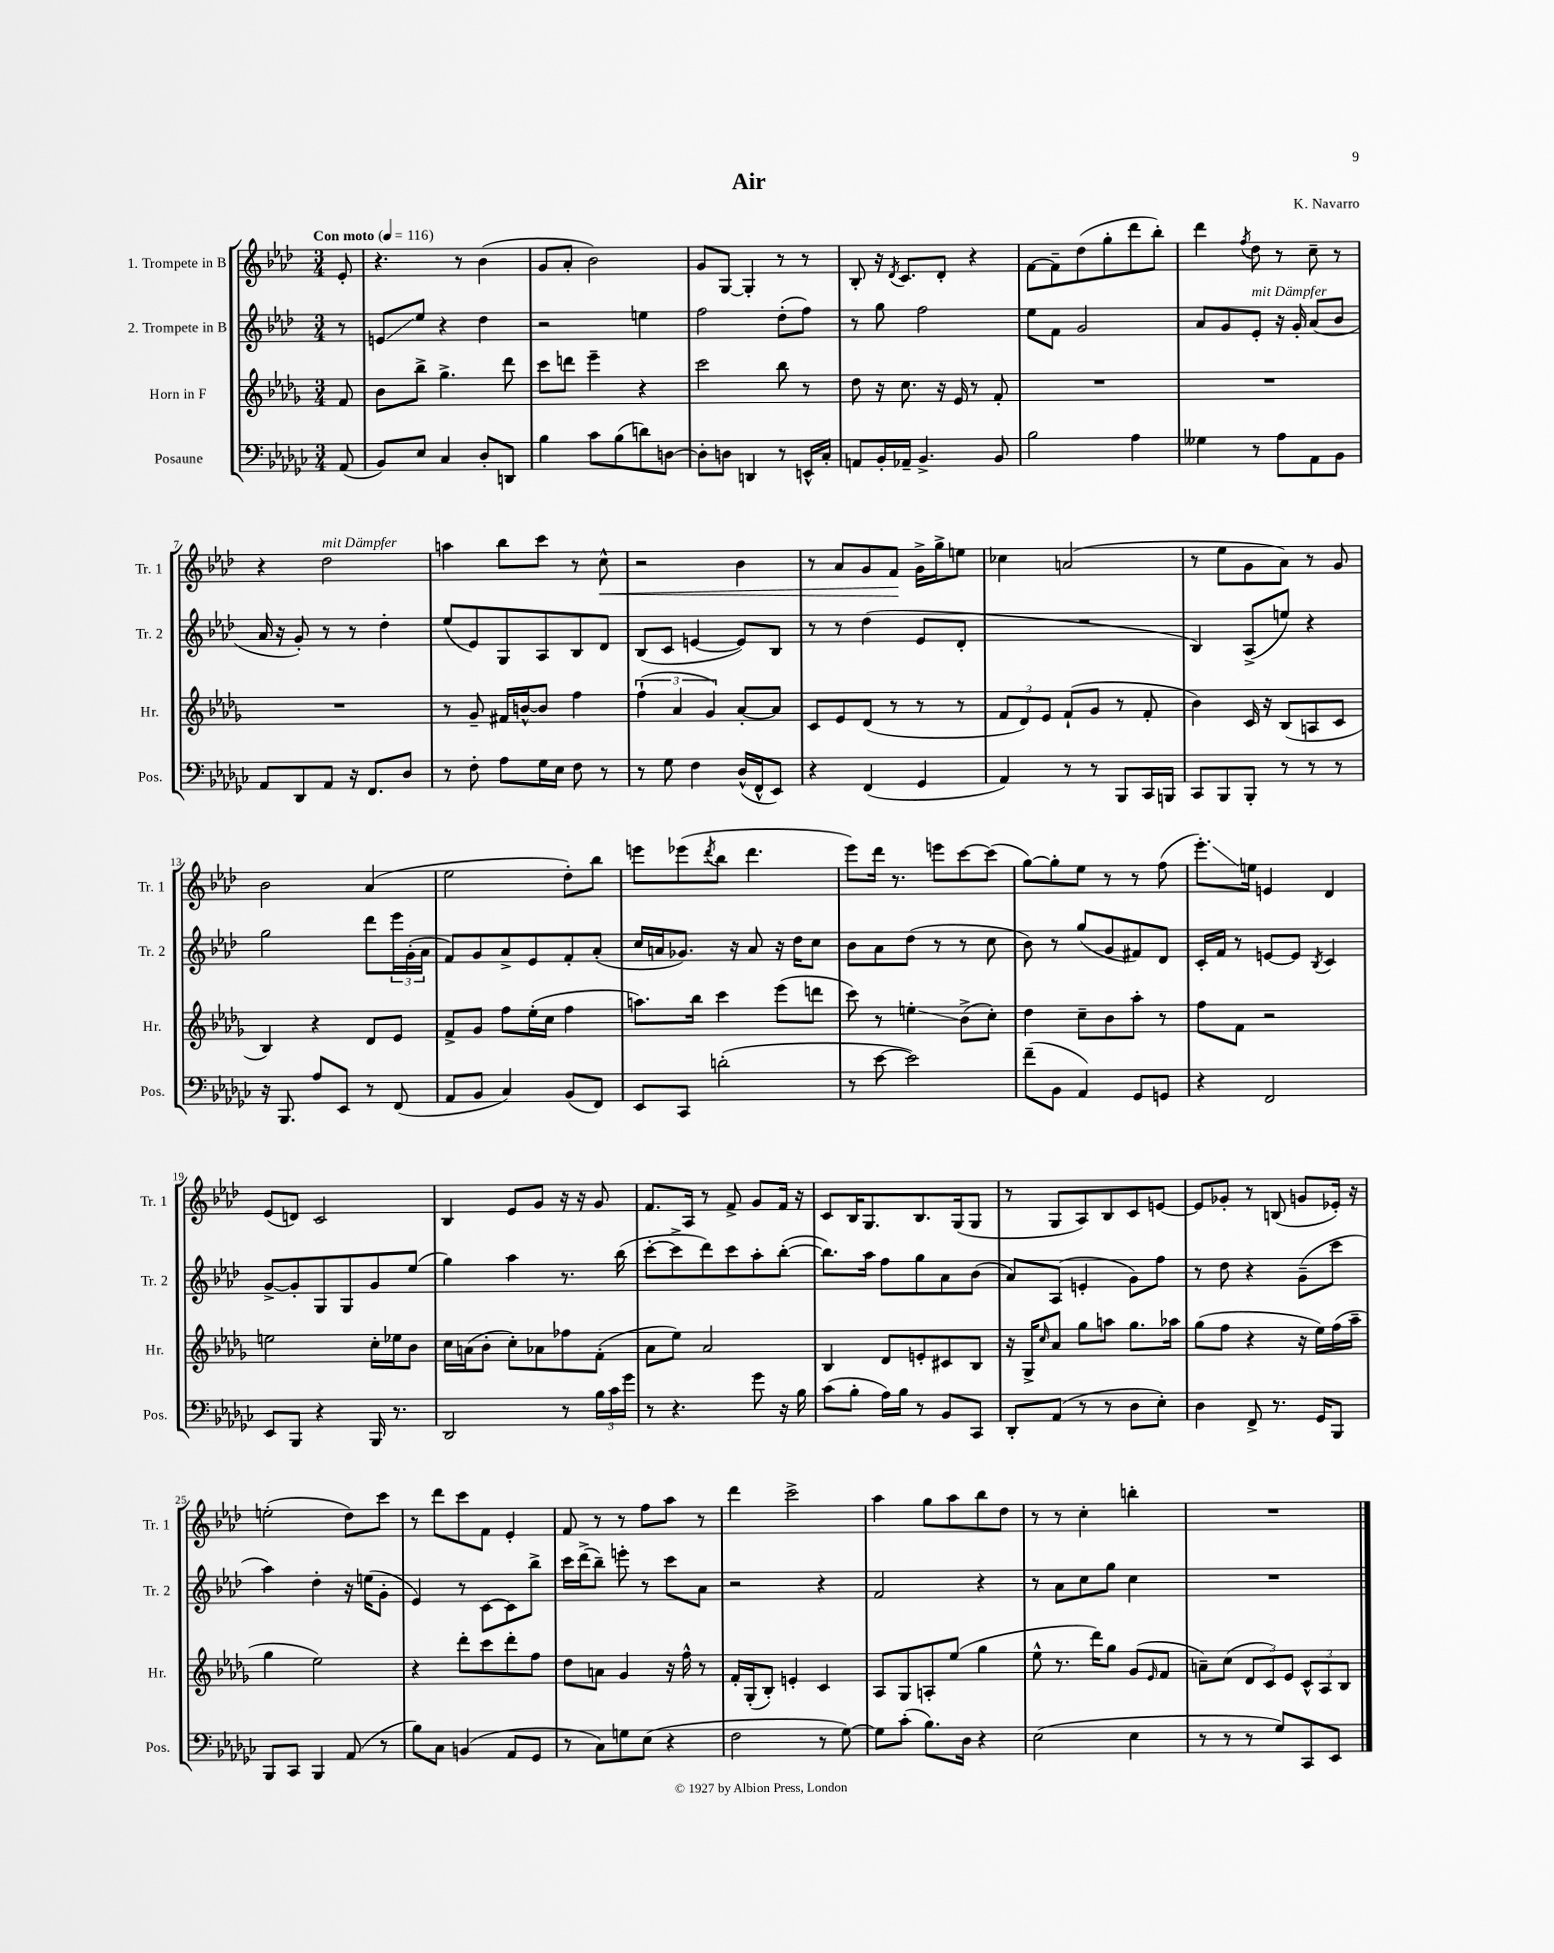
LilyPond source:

\header { title = "Air" composer = "K. Navarro" }
<<
\new StaffGroup <<
\new Staff = "s0" \with { instrumentName = "1. Trompete in B" shortInstrumentName = "Tr. 1" } {
    \clef treble \key aes \major \numericTimeSignature \time 3/4 \partial 8 \tempo "Con moto" 4 = 116
    ees'8-. |
    r4. r8 bes'4( |
    g'8 aes'8-. bes'2) |
    g'8 g8~ g4-. r8 r8 |
    bes8-. r16 \acciaccatura { des'8 } c'8. des'8-. r4 |
    f'8~ f'8-- des''8( g''8-. des'''8 bes''8-.) |
    des'''4 \acciaccatura { f''8 } des''8 r8 c''8-- r8 |
    r4 des''2^\markup { \italic "mit Dämpfer" } |
    a''4 bes''8 c'''8 r8 c''8-^\< |
    r2 bes'4 |
    r8 aes'8 g'8 f'8\! g'16-> g''16-> e''8 |
    ces''4 a'2( |
    r8 ees''8 g'8 aes'8) r8 g'8 |
    bes'2 aes'4( |
    ees''2 des''8-.) bes''8 |
    e'''8 ees'''8( \acciaccatura { des'''8 } bes''8 des'''4. |
    ees'''8) des'''16 r8. e'''8 c'''8~ c'''8( |
    g''8~) g''8-. ees''8 r8 r8 f''8( |
    ees'''8.-.\glissando) e''16 e'4 des'4 |
    ees'8( d'8) c'2 |
    bes4 ees'8 g'8 r16 r16 g'8 |
    f'8. aes16 r8 f'8-> g'8 f'16 r16 |
    c'8 bes16 g8. bes8. g16( g8 |
    r8 g8 aes8) bes8 c'8 e'8~ |
    e'8 ges'8-. r8 b8( g'8 ees'16-.) r16 |
    e''2-.( des''8) c'''8 |
    r8 des'''8 c'''8 f'8 ees'4-. |
    f'8 r8 r8 f''8 aes''8 r8 |
    des'''4 c'''2-> |
    aes''4 g''8 aes''8 bes''8 des''8 |
    r8 r8 c''4-. b''4-. |
    R2. \bar "|." |
}
\new Staff = "s1" \with { instrumentName = "2. Trompete in B" shortInstrumentName = "Tr. 2" } {
    \clef treble \key aes \major \numericTimeSignature \time 3/4 \partial 8
    r8 |
    e'8\glissando ees''8 r4 des''4 |
    r2 e''4 |
    f''2 des''8-.( f''8) |
    r8 g''8 f''2 |
    ees''8 f'8 g'2 |
    aes'8 g'8 ees'8-.^\markup { \italic "mit Dämpfer" } r16 g'16-. aes'8( bes'8 |
    aes'16 r16 g'8-.) r8 r8 des''4-. |
    ees''8( ees'8) g8 aes8 bes8 des'8 |
    bes8( c'8 e'4~ e'8) bes8 |
    r8 r8 des''4( ees'8 des'8-. |
    R2. |
    bes4) aes8->( e''8) r4 |
    g''2 des'''8 \tuplet 3/2 { ees'''16 g'16-.( aes'16 } |
    f'8) g'8 aes'8-> ees'8 f'8-. aes'8-.( |
    c''16 a'16 ges'8.) r16 a'8 r16 des''16 c''8 |
    bes'8 aes'8 des''8( r8 r8 c''8 |
    bes'8) r8 g''8( g'8 fis'8) des'8 |
    c'16-. f'16 r8 e'8~ e'8 \acciaccatura { bes8 } c'4 |
    g'8~-> g'8-. g8 g8 g'8 ees''8( |
    g''4) aes''4 r8. bes''16( |
    c'''8~-. c'''8-> des'''8) c'''8 aes''8-. bes''8~-.( |
    bes''8.) aes''16 f''8 g''8 aes'8 bes'8( |
    aes'8) aes8( e'4-. g'8) f''8 |
    r8 des''8 r4 g'8--( c'''8 |
    aes''4) des''4-. r16 e''16( g'8-. |
    ees'4) r8 c'8~ c'8 bes''8-> |
    c'''16 des'''16->( bes''8--) e'''8-. r8 c'''8 aes'8 |
    r2 r4 |
    f'2 r4 |
    r8 aes'8 c''8 g''8 c''4 |
    R2. \bar "|." |
}
\new Staff = "s2" \with { instrumentName = "Horn in F" shortInstrumentName = "Hr." } {
    \clef treble \key des \major \numericTimeSignature \time 3/4 \partial 8
    f'8 |
    bes'8 bes''8-> ges''4.-> des'''8 |
    c'''8 d'''8 ees'''4-- r4 |
    c'''2 bes''8 r8 |
    des''8 r16 c''8. r16 ees'16 r8 f'8-. |
    R2. |
    R2. |
    R2. |
    r8 ges'8-- fis'16 b'16~-^ b'8 f''4 |
    \tuplet 3/2 { f''4-!( aes'4 ges'4) } aes'8~-. aes'8 |
    c'8 ees'8 des'8( r8 r8 r8 |
    \tuplet 3/2 { f'8 des'8) ees'8 } f'8-!( ges'8 r8 f'8-. |
    bes'4) c'16 r16 bes8( a8 c'8 |
    bes4) r4 des'8 ees'8 |
    f'8-> ges'8 f''8 ees''16-.( c''16 f''4 |
    a''8.) bes''16 c'''4 ees'''8( d'''8 |
    c'''8) r8 e''4-.\glissando bes'8->( c''8-.) |
    des''4 c''8-- bes'8 aes''8-. r8 |
    f''8 f'8 r2 |
    e''2 c''16-. ees''16 bes'8 |
    c''16 a'16( bes'8-. c''8-.) aes'8 fes''8 f'8-.( |
    aes'8 ees''8) aes'2 |
    bes4 des'8 e'8-. cis'8 bes8 |
    r16 ges16-> \grace { c''16 } aes'8 ges''8 a''8 ges''8. aes''16 |
    ges''8( f''8 r4 r16 ees''16) f''16( aes''16-- |
    ges''4 ees''2) |
    r4 des'''8-. c'''8 des'''8-. f''8 |
    des''8 a'8 ges'4 r16 f''16-^ r8 |
    f'16-. ges16-.( bes8-.) e'4-. c'4 |
    aes8 ges8 a8-. ees''8( ges''4 |
    ees''8-^ r8. des'''16) ges''8 ges'8( \grace { ees'16 } f'8 |
    a'8--) c''8( \tuplet 3/2 { des'8 c'8) ees'8 } \tuplet 3/2 { c'8-^ aes8 bes8 } \bar "|." |
}
\new Staff = "s3" \with { instrumentName = "Posaune" shortInstrumentName = "Pos." } {
    \clef bass \key ges \major \numericTimeSignature \time 3/4 \partial 8
    aes,8( |
    bes,8) ees8 ces4 des8-. d,8 |
    bes4 ces'8 bes8( d'8) d8~ |
    d8-. d8 d,4 r8 e,16-^ ces16-. |
    a,8 bes,16-. aes,16-- bes,4.-> bes,8 |
    bes2 aes4 |
    geses4 r8 aes8 aes,8 bes,8 |
    aes,8 des,8 aes,8 r16 f,8. des8 |
    r8 f8-. aes8 ges16 ees16 f8 r8 |
    r8 ges8 f4 des16-^( f,16-^ ees,8) |
    r4 f,4( ges,4 |
    aes,4) r8 r8 bes,,8 ces,16 b,,16 |
    ces,8 bes,,8 bes,,8-. r8 r8 r8 |
    r16 bes,,8. aes8 ees,8 r8 f,8( |
    aes,8 bes,8 ces4) bes,8( f,8) |
    ees,8 ces,8 d'2-.( |
    r8 ees'8~ ees'2) |
    f'8--( bes,8 aes,4) ges,8 g,8 |
    r4 f,2 |
    ees,8 bes,,8 r4 bes,,16 r8. |
    des,2 r8 \tuplet 3/2 { bes16 ces'16 ges'16 } |
    r8 r4. ges'8 r16 bes16 |
    ces'8( bes8-. aes16) bes16 r8 bes,8 ces,8 |
    des,8-. aes,8( r8 r8 des8 ees8-.) |
    des4 f,8-> r8. ges,16 bes,,8 |
    bes,,8 ces,8 bes,,4 aes,8( r8 |
    bes8) ces8 b,4( aes,8 ges,8 |
    r8 ces8) g8 ees8( r4 |
    f2 r8 ges8~) |
    ges8 ces'8-.( bes8.) des16 r4 |
    ees2( ees4 |
    r8 r8 r8 ges8) ces,8 ees,8 \bar "|." |
}
>>
>>
